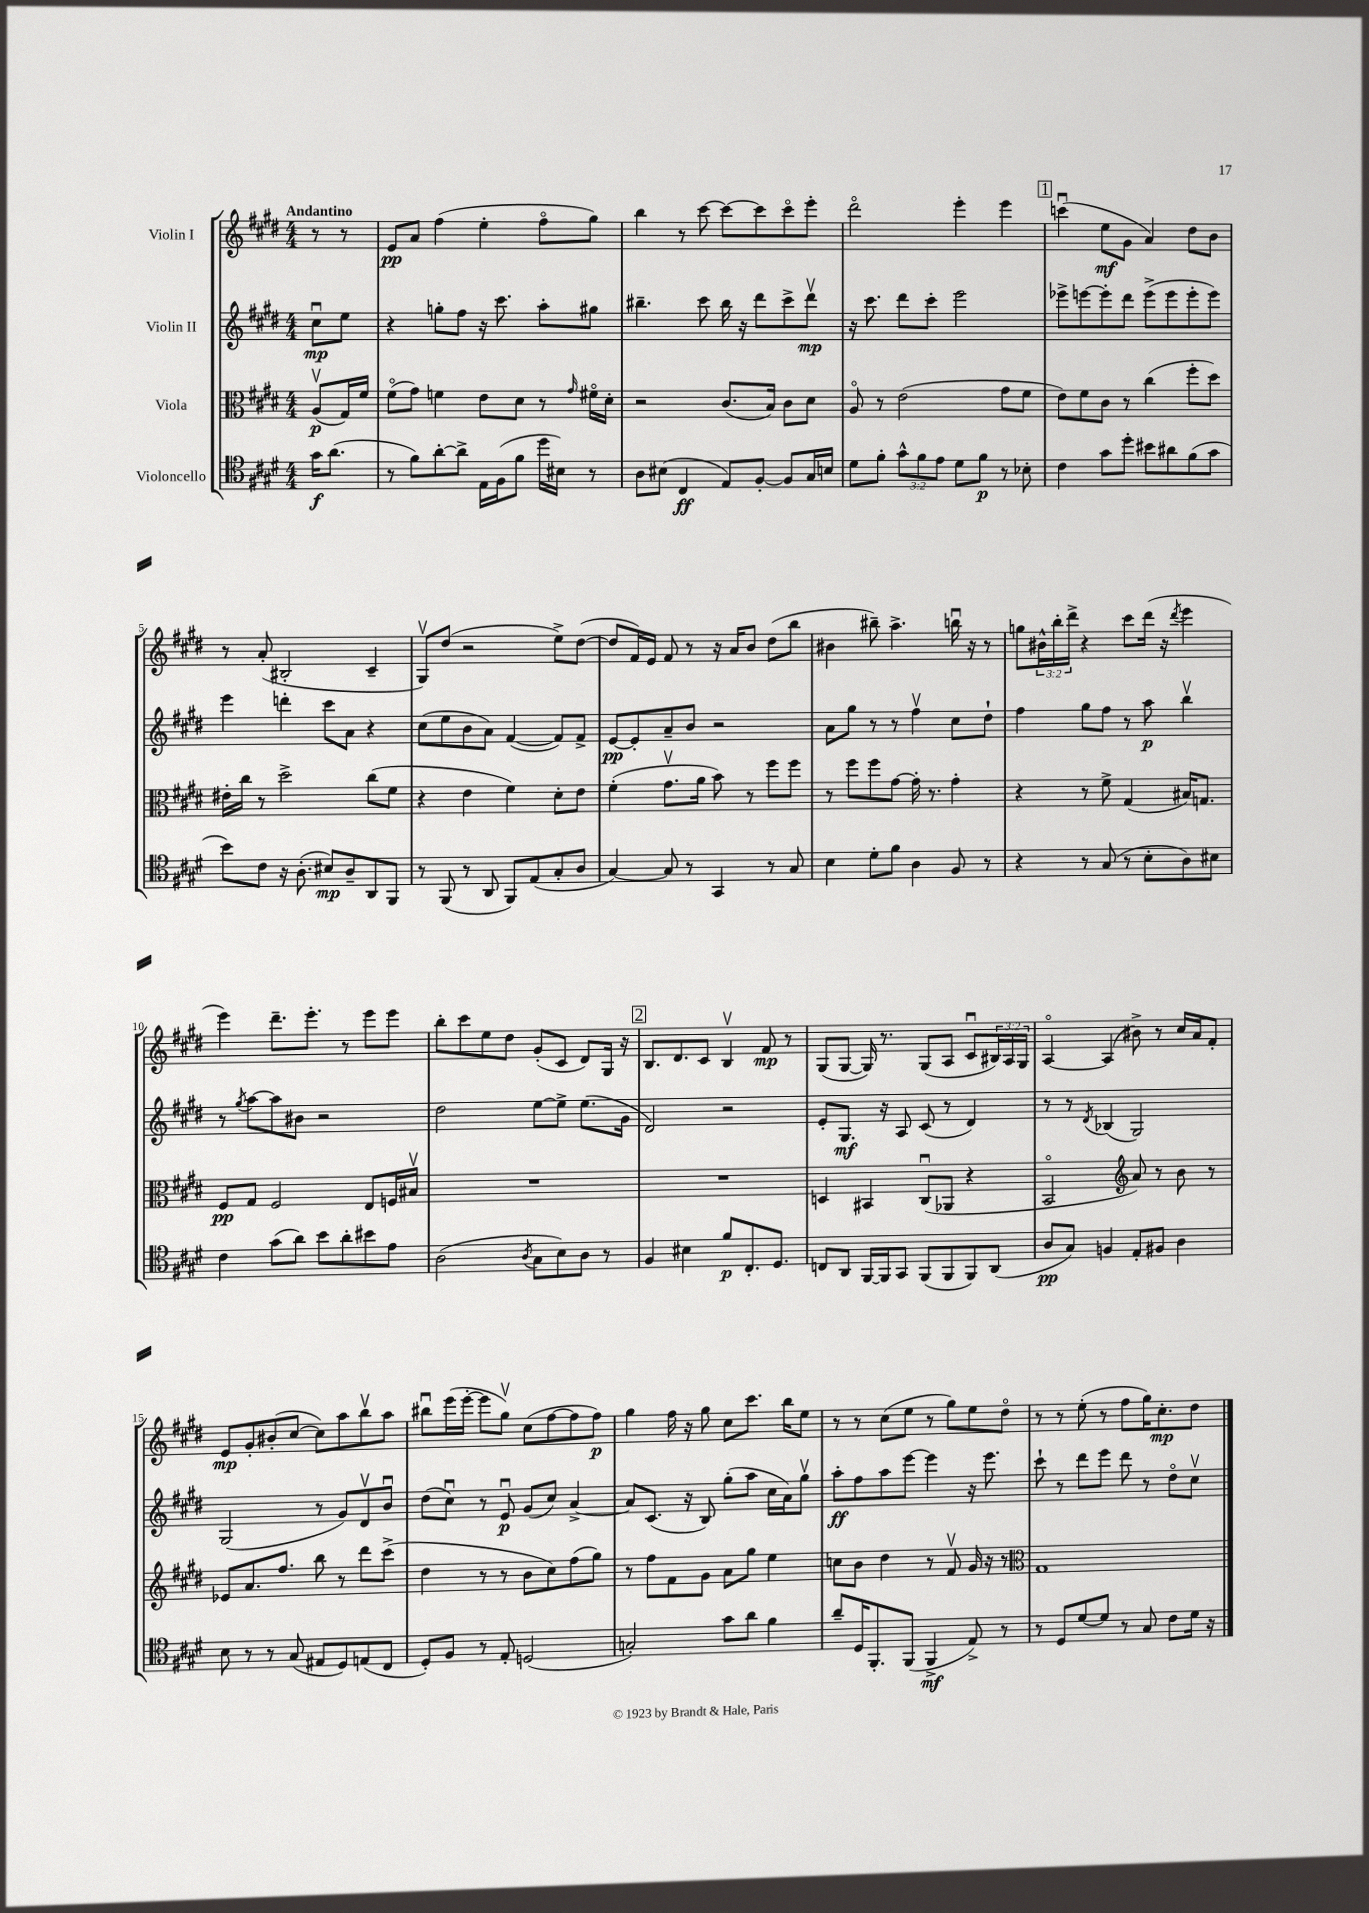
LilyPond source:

<<
\new StaffGroup <<
\new Staff = "s0" \with { instrumentName = "Violin I" } {
    \clef treble \key e \major \numericTimeSignature \time 4/4 \override Staff.TupletNumber.text = #tuplet-number::calc-fraction-text \partial 4 \tempo "Andantino"
    r8 r8 |
    e'8\pp a'8 fis''4( e''4-. fis''8\flageolet gis''8) |
    b''4 r8 cis'''8~ cis'''8~ cis'''8 cis'''8\flageolet e'''8-. |
    dis'''2\flageolet e'''4-. e'''4 |
    \mark \markup { \box "1" } c'''4\downbow( e''8\mf gis'8 a'4) dis''8 b'8 |
    r8 a'8-.( bis2-. cis'4-- |
    gis8\upbow) dis''8( r2 e''8->) dis''8~( |
    dis''8 fis'16) e'16 fis'8 r8 r16 a'16 b'8 dis''8( b''8 |
    bis'4 bis''8--) a''4.-> b''16\downbow r16 r8 |
    g''8 \tuplet 3/2 { bis'16-^ b''16-. dis'''16-> } r4 cis'''8 dis'''16( r16 \acciaccatura { dis'''8 } e'''4 |
    e'''4) dis'''8.-- e'''8.-. r8 e'''8 e'''8 |
    b''8-. cis'''8 e''8 dis''8 gis'8-.( cis'8 dis'8) gis16 r16 |
    \mark \markup { \box "2" } b8. dis'8. cis'8 b4\upbow fis'8\mp r8 |
    gis8( gis8~ gis16) r8. gis8( a8 cis'8\downbow \tuplet 3/2 { bis16) a16 gis16 } |
    a4~\flageolet a4( bis'8->) r8 cis''16 a'16 fis'8-. |
    e'8\mp gis'8-. bis'8-.( cis''8~ cis''8) a''8 b''8\upbow a''8 |
    bis''8\downbow e'''16( e'''16~-. e'''8 gis''8\upbow) cis''8( fis''8~ fis''8 fis''8\p) |
    gis''4 fis''16 r16 gis''8 cis''8 cis'''8. b''16 e''8 |
    r8 r8 cis''8( e''8 r8 gis''8) e''8 dis''8\flageolet |
    r8 r8 e''8-.( r8 fis''8 gis''16) cis''8.-.\mp dis''8 \bar "|." |
}
\new Staff = "s1" \with { instrumentName = "Violin II" } {
    \clef treble \key e \major \numericTimeSignature \time 4/4 \partial 4
    cis''8\downbow\mp e''8 |
    r4 g''8-. fis''8 r16 cis'''8. a''8-. gis''8 |
    bis''4.-- cis'''8 bis''16 r16 dis'''8 cis'''8-> dis'''8\upbow\mp |
    r16 cis'''8. dis'''8 cis'''8-. e'''2 |
    \mark \markup { \box "1" } ees'''8-> e'''8~ e'''8-. dis'''8 e'''8->( e'''8 e'''8-. e'''8) |
    e'''4 d'''4-. cis'''8 a'8 r4 |
    cis''8( e''8 b'8 a'8) fis'4~( fis'8) fis'8-> |
    e'8~\pp e'8-. a'8-- b'8 r2 |
    a'8 gis''8 r8 r8 fis''4\upbow cis''8 dis''8-! |
    fis''4 gis''8 fis''8 r8 a''8\p b''4\upbow |
    r8 \acciaccatura { gis''8 } a''8~ a''8 bis'8 r2 |
    dis''2 e''8~ e''8-> e''8.( gis'16 |
    \mark \markup { \box "2" } dis'2) r2 |
    e'8-. gis8.\mf r16 a8 cis'8( r8 dis'4) |
    r8 r8 \acciaccatura { dis'8 } bes4( gis2) |
    gis2( r8 gis'8) dis'8\upbow b'8\downbow |
    dis''8( cis''8\downbow) r8 e'8\downbow\p gis'8( cis''8) a'4~-> |
    a'8 cis'8.( r16 b8) gis''8-.( a''8 cis''16 a'16) gis''8\upbow |
    a''8-.\ff fis''8 a''8 e'''8~ e'''4 r16 e'''8. |
    cis'''8-! r8 dis'''8 e'''8 dis'''8 r8 dis''8\flageolet cis''8\upbow \bar "|." |
}
\new Staff = "s2" \with { instrumentName = "Viola" } {
    \clef alto \key e \major \numericTimeSignature \time 4/4 \partial 4
    a8\upbow\p( gis16) fis'16 |
    fis'8\flageolet( gis'8) f'4 e'8 dis'8 r8 \grace { gis'16 } fis'16\flageolet dis'16-. |
    r2 cis'8.( b16) cis'8 dis'8 |
    a8\flageolet r8 e'2( gis'8 fis'8 |
    \mark \markup { \box "1" } e'8) fis'8 cis'8 r8 cis''4( fis''8-. dis''8) |
    eis'16-. cis''16 r8 dis''2-> cis''8( fis'8 |
    r4 e'4 fis'4) dis'8-. e'8 |
    fis'4-.( gis'8.\upbow a'16 b'8) r8 fis''8 fis''8 |
    r8 fis''8 fis''8 gis'8~ gis'16-. r8. gis'4-. |
    r4 r8 fis'8-> gis4( bis16) g8. |
    fis8\pp gis8 fis2 e8 f16 bis16\upbow |
    R1 |
    \mark \markup { \box "2" } R1 |
    d4 bis,4 cis8\downbow( aes,8 r4 |
    b,2\flageolet \clef treble a'8) r8 b'8 r8 |
    ees'8 a'8. fis''8. b''8 r8 dis'''8 cis'''8->( |
    dis''4 r8 r8 b'8 cis''8) fis''8( gis''8) |
    r8 fis''8 fis'8 gis'8 a'8 gis''8 e''4 |
    c''8 b'8 dis''4 r8 fis'8\upbow gis'16 r16 r8 |
    \clef alto gis1 \bar "|." |
}
\new Staff = "s3" \with { instrumentName = "Violoncello" } {
    \clef tenor \key e \major \numericTimeSignature \time 4/4 \override Staff.TupletNumber.text = #tuplet-number::calc-fraction-text \partial 4
    gis'16\f a'8.( |
    r8 fis'8) a'8~-. a'8-> e16 fis16( fis'8 dis''16 bis16) r8 |
    a8 bis8( cis4\ff e8) fis8~-. fis8 gis16 b16 |
    dis'8 fis'8-. \tuplet 3/2 { gis'8-^ fis'8 e'8 } dis'8 fis'8\p r8 bes8-. |
    \mark \markup { \box "1" } cis'4 gis'8 dis''8-. bis'8 ais'8 fis'8( gis'8 |
    b'8) cis'8 r16 a8.-.( bis8\mp) a8-- a,8 fis,8 |
    r8 fis,8( r8 a,8 fis,8) e8( gis8-. a8 |
    gis4~) gis8 r8 gis,4 r8 gis8 |
    b4 dis'8-. fis'8 a4 fis8 r8 |
    r4 r8 gis8( r8 b8-. a8) bis8 |
    cis'4 gis'8( a'8) b'8 a'8-. bis'8 e'8 |
    a2( \acciaccatura { a8 } gis8 b8) a8 r8 |
    \mark \markup { \box "2" } fis4 bis4 fis'8\p cis8.-. dis8. |
    c8 a,8 fis,16~ fis,16 gis,8 fis,8( fis,8 fis,8) a,8( |
    a8\pp gis8) f4 e8-. fis8 a4 |
    b8 r8 r8 gis8( eis8 dis8) e8( cis8 |
    dis8-.) fis8 r8 e8-. d2( |
    g2-.) gis'8 a'8 fis'4 |
    a'8-- dis16 fis,8.-. fis,8( fis,4->\mf e8->) r8 |
    r8 dis8 dis'8~ dis'8 r8 gis8 cis'8 dis'16 r16 \bar "|." |
}
>>
>>
